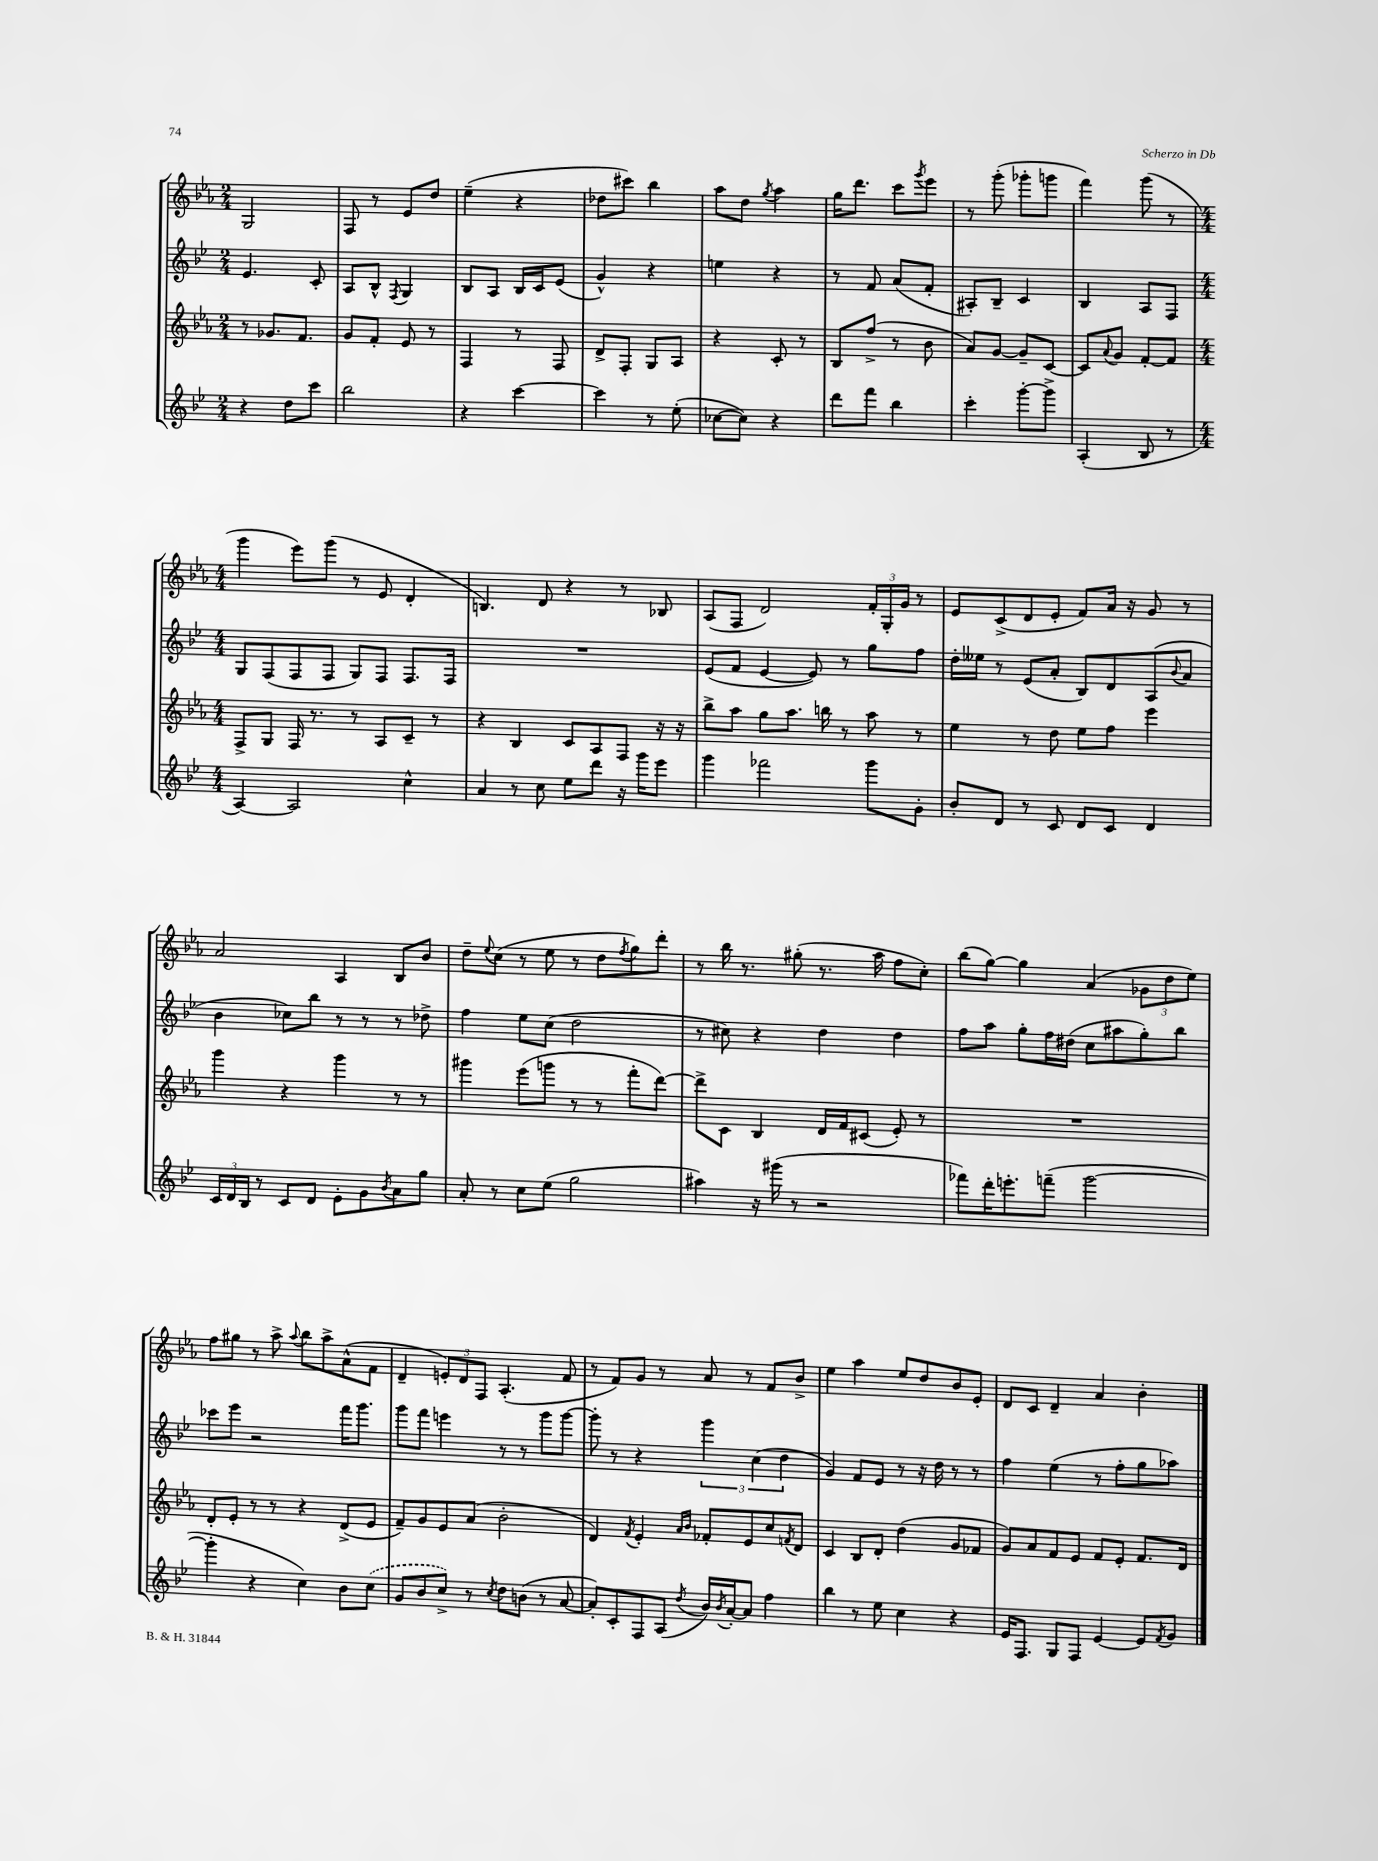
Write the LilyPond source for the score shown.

<<
\new StaffGroup <<
\new Staff = "s0" {
    \clef treble \key ees \major \numericTimeSignature \time 2/4
    g2 |
    f8 r8 ees'8 d''8 |
    ees''4--( r4 |
    des''8 cis'''8) bes''4 |
    aes''8 d''8 \acciaccatura { g''8 } aes''4 |
    g''16 d'''8. c'''8 \acciaccatura { g'''8 } ees'''8 |
    r8 g'''8-.( ges'''8-. g'''8 |
    f'''4) g'''8( r8 |
    \numericTimeSignature \time 4/4 g'''4 ees'''8) g'''8( r8 ees'8 d'4-. |
    b4.) d'8 r4 r8 bes8 |
    aes8( f8 d'2) \tuplet 3/2 { f'16-. g16-. g'16 } r8 |
    ees'8 c'8->( d'8 ees'8-. f'8) aes'16 r16 g'8 r8 |
    aes'2 aes4 bes8 bes'8 |
    d''8-- \appoggiatura { ees''8 } c''8( r8 ees''8 r8 d''8 \acciaccatura { f''8 } g''8) d'''8-. |
    r8 bes''16 r8. gis''8-.( r8. aes''16 f''8 c''8-.) |
    bes''8( g''8~) g''4 aes'4( \tuplet 3/2 { ges'8 d''8 ees''8) } |
    f''8 gis''8 r8 aes''8-> \appoggiatura { aes''8 } bes''8 aes''8-> aes'8-^( f'8 |
    d'4-- \tuplet 3/2 { e'8-.) d'8 f8 } aes4.-.( f'8 |
    r8 f'8) g'8 r8 aes'8 r8 f'8 bes'8-> |
    ees''4 aes''4 ees''8 d''8 bes'8 ees'8-. |
    d'8 c'8 d'4-- aes'4 bes'4-. \bar "|." |
}
\new Staff = "s1" {
    \clef treble \key bes \major \numericTimeSignature \time 2/4
    ees'4. c'8-. |
    a8 bes8-^ \acciaccatura { f8 } g4 |
    bes8 a8 bes16 c'16 ees'8( |
    g'4-^) r4 |
    e''4 r4 |
    r8 f'8 a'8( f'8-. |
    ais8-.) bes8-- c'4 |
    bes4 a8 f8 |
    \numericTimeSignature \time 4/4 g8 f8( f8 f8 g8) f8 f8. f16 |
    R1 |
    ees'8( f'8 ees'4~ ees'8) r8 g''8 f''8 |
    d''16-. eeses''16 r8 ees'8( a'8-. bes8) d'8 a8( \appoggiatura { bes'8 } a'8 |
    bes'4 ces''8) bes''8 r8 r8 r8 des''8-> |
    f''4 ees''8 c''8( d''2 |
    r8 cis''8) r4 d''4 d''4 |
    f''8 a''8 g''8-. f''16 dis''16( c''8 ais''8 g''8-.) bes''8 |
    ces'''8 ees'''8 r2 f'''16 g'''8. |
    g'''8 f'''8 e'''4 r8 r8 g'''8 g'''8~ |
    g'''8-. r8 r4 \tuplet 3/2 { g'''4 c''4( d''4 } |
    g'4) f'8 ees'8 r8 r16 d''16 r8 r8 |
    f''4 ees''4( r8 f''8-. g''8 aes''8) \bar "|." |
}
\new Staff = "s2" {
    \clef treble \key ees \major \numericTimeSignature \time 2/4
    r8 ges'8. f'8. |
    g'8 f'8-. ees'8 r8 |
    f4 r8 f8 |
    d'8-> f8-. g8 aes8 |
    r4 c'8-. r8 |
    bes8 f''8->( r8 bes'8 |
    aes'8) g'8~ g'8-- c'8~ |
    c'8 \appoggiatura { aes'8 } g'8 f'8~-. f'8 |
    \numericTimeSignature \time 4/4 f8-> g8 f16 r8. r8 aes8 c'8-- r8 |
    r4 bes4 c'8 aes8 f8 r16 r16 |
    bes''8-> aes''8 g''8 aes''8. b''16 r8 aes''8 r8 |
    ees''4 r8 d''8 ees''8 f''8 ees'''4 |
    g'''4 r4 g'''4 r8 r8 |
    gis'''4 ees'''8( g'''8 r8 r8 f'''8-. d'''8~) |
    d'''8-> c'8 bes4 d'16 f'16 cis'8( ees'8-.) r8 |
    R1 |
    d'8-. ees'8-. r8 r8 r4 d'8->( ees'8 |
    f'8--) g'8 ees'8 aes'8( bes'2-. |
    d'4) \acciaccatura { f'8 } ees'4-. \grace { aes'16 bes'16 } fes'8-. ees'8 c''8 \acciaccatura { f'8 } d'8 |
    c'4 bes8 d'8-. d''4( g'8 fes'8 |
    g'8) aes'8 f'8 ees'8 f'8 ees'8-. f'8. d'16 \bar "|." |
}
\new Staff = "s3" {
    \clef treble \key bes \major \numericTimeSignature \time 2/4
    r4 d''8 c'''8 |
    bes''2 |
    r4 c'''4~ |
    c'''4 r8 ees''8-.( |
    ces''8~ ces''8) r4 |
    d'''8 f'''8 bes''4 |
    c'''4-. g'''8~-. g'''8-> |
    a4-.( bes8 r8 |
    \numericTimeSignature \time 4/4 a4~) a2 c''4-^ |
    a'4 r8 c''8 ees''8 d'''8 r16 g'''16 ees'''8 |
    g'''4 fes'''2 g'''8 g'8-. |
    bes'8-. d'8 r8 c'8 d'8 c'8 d'4 |
    \tuplet 3/2 { c'16 d'16 bes16 } r8 c'8 d'8 ees'8-. g'8 \acciaccatura { bes'8 } a'8 g''8 |
    a'8-. r8 c''8 ees''8( g''2 |
    ais''4) r16 gis'''16( r8 r2 |
    fes'''8) d'''16-. e'''8.-. f'''8--( g'''2~ |
    g'''4-. r4 c''4) bes'8 \once \slurDashed c''8( |
    g'8 bes'8 c''8->) r8 \acciaccatura { c''8 } d''8 b'8( r8 a'8~ |
    a'8-.) c'8-. f8 a8( \acciaccatura { d''8 } bes'16) \acciaccatura { bes'8 } a'16~-. a'8 f''4 |
    bes''4 r8 ees''8 c''4 r4 |
    ees'16 f8. g8 f8 ees'4~ ees'8 \acciaccatura { f'8 } g'8 \bar "|." |
}
>>
>>
\layout { \context { \Score \remove "Bar_number_engraver" } }
